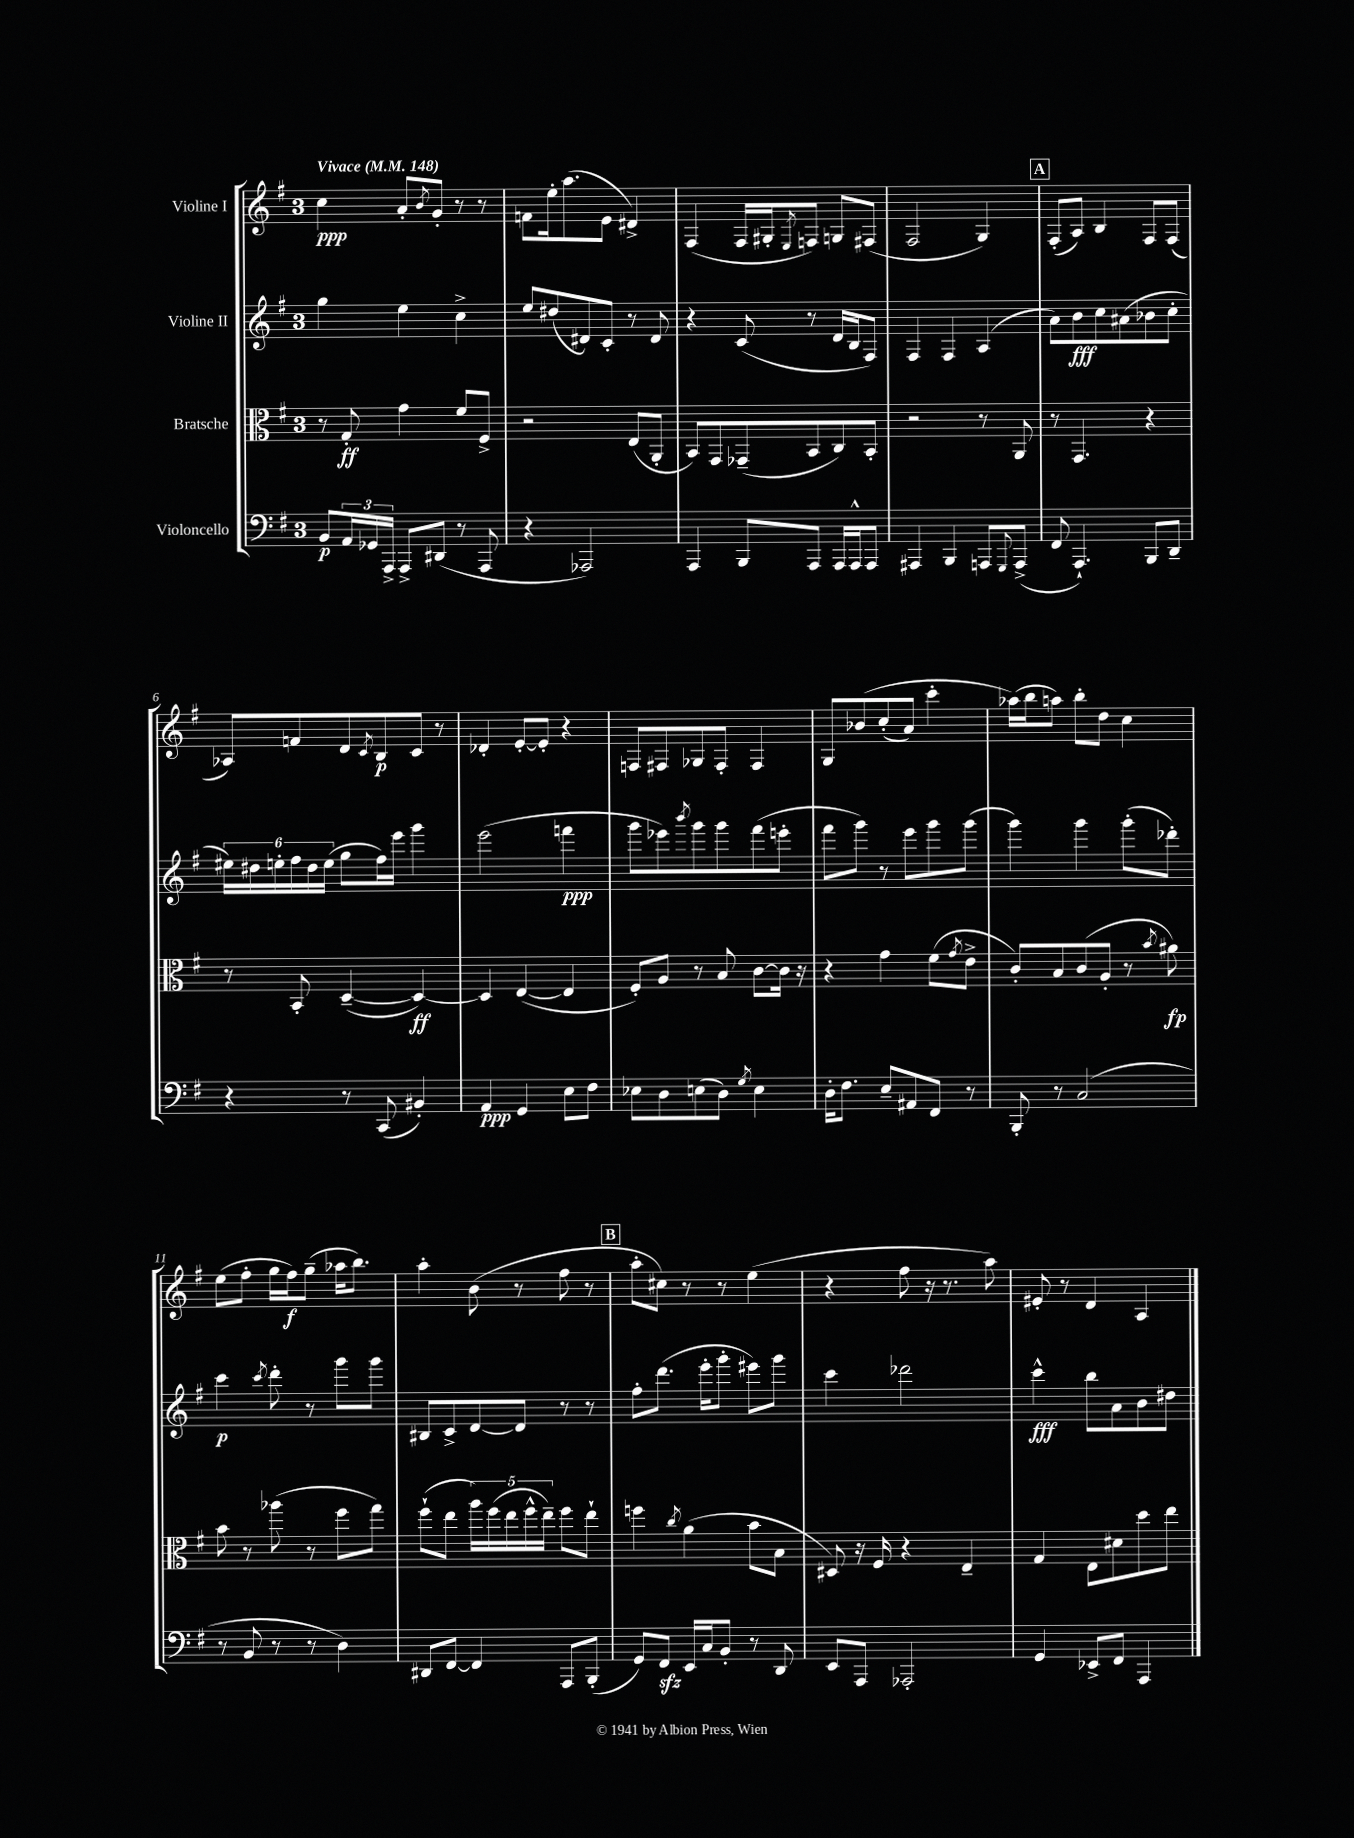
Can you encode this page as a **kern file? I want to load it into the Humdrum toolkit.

**kern	**dynam	**kern	**dynam	**kern	**dynam	**kern	**dynam
*part4	*part4	*part3	*part3	*part2	*part2	*part1	*part1
*staff4	*staff4	*staff3	*staff3	*staff2	*staff2	*staff1	*staff1
*I"Violoncello	*	*I"Bratsche	*	*I"Violine II	*	*I"Violine I	*
*clefF4	*	*clefC3	*	*clefG2	*	*clefG2	*
*k[f#]	*	*k[f#]	*	*k[f#]	*	*k[f#]	*
*M3/4	*	*M3/4	*	*M3/4	*	*M3/4	*
*MM148	*	*MM148	*	*MM148	*	*MM148	*
=1	=1	=1	=1	=1	=1	=1	=1
!	!	!	!	!	!	!LO:TX:a:B:t=Vivace	!
8BB/L	p	8r	.	4gg\	.	4cc\	ppp
24AA/L	.	8G'/	ff	.	.	.	.
24GG-X/	.	.	.	.	.	.	.
24AAA^/JJ	.	.	.	.	.	.	.
8AAA^/L	.	4g\	.	4ee\	.	8a'/L	.
.	.	.	.	.	.	8qb/	.
(8DD#X/J	.	.	.	.	.	8g'/J	.
8r	.	8f#/L	.	4cc^\	.	8r	.
8AAA/	.	8F#^/J	.	.	.	8r	.
=2	=2	=2	=2	=2	=2	=2	=2
4r	.	2r	.	8ee/L	.	8fn\L	.
.	.	.	.	(8dd#X/	.	16ee'\k	.
.	.	.	.	.	.	(8.aa\	.
2AAA-X/)	.	.	.	8d#X/)	.	.	.
.	.	.	.	8c'/J	.	8e\J	.
.	.	(8E/L	.	8r	.	4d#X^/)	.
.	.	8AA'/J	.	8d#/	.	.	.
=3	=3	=3	=3	=3	=3	=3	=3
4AAA/	.	8BB/L)	.	4r	.	(4F#/	.
.	.	8GG/	.	.	.	.	.
8BBB/L	.	(8GG-X~/	.	(8c/	.	16F#/LL	.
.	.	.	.	.	.	16G#X'/J	.
.	.	.	.	.	.	8qE/	.
8AAA/J	.	8BB/	.	8r	.	8Fn/J)	.
16AAA/LL	.	8C/)	.	16d/LL	.	8Gn/L	.
16AAA^^/J	.	.	.	16B/J	.	.	.
8AAA/J	.	8BB'/J	.	8F#/J)	.	(8F#X/J	.
=4	=4	=4	=4	=4	=4	=4	=4
4AAA#X/	.	2r	.	4F#/	.	2F#/	.
4BBB/	.	.	.	4F#/	.	.	.
8AAAn/L	.	8r	.	(4A/	.	4G/)	.
8qqGGG/	.	.	.	.	.	.	.
(8AAA^/J	.	8AA/	.	.	.	.	.
!!LO:REH:place=s1:t=A
=5	=5	=5	=5	=5	=5	=5	=5
8FF#/	.	8r	.	8a\L)	.	(8F#'/L	.
4.AAA`/)	.	4.GG/	.	8b\	fff	8A/J)	.
.	.	.	.	8cc\	.	4B/	.
.	.	.	.	(8a#X\	.	.	.
8BBB/L	.	4r	.	8b-X\	.	8F#/L	.
8DD~/J	.	.	.	8cc'\J	.	(8F#/J	.
!!LO:LB:g=z
=6	=6	=6	=6	=6	=6	=6	=6
4r	.	8r	.	24ee#X\LL)	.	8A-X/L)	.
.	.	.	.	24dd#X\	.	.	.
.	.	.	.	24een'\	.	.	.
.	.	8BB'/	.	24ff#\	.	8fn/	.
.	.	.	.	24dd#\	.	.	.
.	.	.	.	(24ee\JJ	.	.	.
8r	.	([4D~/	.	8gg\L	.	8d/	.
.	.	.	.	.	.	8qc/	.
(8CC/	.	.	.	16ff#\L)	.	8B/	p
.	.	.	.	16eee\JJ	.	.	.
4BB#X'/)	.	4D/_)	ff	4ggg\	.	8c/J	.
.	.	.	.	.	.	8r	.
=7	=7	=7	=7	=7	=7	=7	=7
4AA/	ppp	4D/]	.	(2eee\	.	4d-X'/	.
4GG/	.	([4E/	.	.	.	[8e'/L	.
.	.	.	.	.	.	8e'/J]	.
8E\L	.	4E/]	.	4fffn\	ppp	4r	.
8F#\J	.	.	.	.	.	.	.
=8	=8	=8	=8	=8	=8	=8	=8
8E-X\L	.	8F#'/L)	.	8ggg\L	.	8Fn/L	.
8D\	.	8A/J	.	8eee-X\)	.	8F#X/	.
.	.	.	.	8qbbb/	.	.	.
(8En\	.	8r	.	8ggg\	.	8G-X/	.
8D\J)	.	8B/	.	8ggg\	.	8F#'/J	.
8qG/	.	.	.	.	.	.	.
4E\	.	[8c\L	.	(8fff#\	.	4F#/	.
.	.	16c\Jk]	.	8eeen'\J	.	.	.
.	.	16r	.	.	.	.	.
=9	=9	=9	=9	=9	=9	=9	=9
16D'\KL	.	4r	.	8fff#\L	.	8G/L	.
8.F#\J	.	.	.	.	.	.	.
.	.	.	.	8ggg\J)	.	(8b-X/	.
8E~/L	.	4g\	.	8r	.	(8cc'/	.
8AA#X/	.	.	.	8eee\L	.	8a/J)	.
8FF#/J	.	(8f#\L	.	8ggg\	.	4ccc'\	.
.	.	8qg/	.	.	.	.	.
8r	.	8e^\J	.	(8ggg\J	.	.	.
=10	=10	=10	=10	=10	=10	=10	=10
8BBB'/	.	8c'/L)	.	4ggg\)	.	(16aa-X\LL)	.
.	.	.	.	.	.	16bb\J	.
8r	.	8B/	.	.	.	8aan\J)	.
(2C/	.	(8c/	.	4ggg\	.	8bb'\L	.
.	.	8A'/J	.	.	.	8dd\J	.
.	.	8r	.	(8ggg'\L	.	4cc\	.
.	.	8qb/	.	.	.	.	.
.	.	8a#X\)	fp	8ddd-X'\J)	.	.	.
!!LO:LB:g=z
=11	=11	=11	=11	=11	=11	=11	=11
8r	.	8b\	.	4ccc\	p	(8ee\L	.
8BB/	.	8r	.	.	.	8ff#'\J	.
.	.	.	.	8qccc/	.	.	.
8r	.	(8aa-X\	.	8ddd'\	.	16gg\LL	.
.	.	.	.	.	.	16ff#\J)	f
8r	.	8r	.	8r	.	(8gg~\J	.
4D\)	.	8ff#\L	.	8ggg\L	.	16aa-X\KL	.
.	.	.	.	.	.	8.bb\J)	.
.	.	8gg\J)	.	8ggg\J	.	.	.
=12	=12	=12	=12	=12	=12	=12	=12
8DD#X/L	.	(8ff#`\L	.	8B#X/L	.	4aa'\	.
[8FF#/J	.	8ee\J	.	8c^/	.	.	.
4FF#/]	.	20aa\LL)	.	[8d/	.	(8b\	.
.	.	(20ff#\	.	.	.	.	.
.	.	20ee\	.	.	.	.	.
.	.	.	.	8d/J]	.	8r	.
.	.	20ff#^^\	.	.	.	.	.
.	.	20ee~\JJ)	.	.	.	.	.
8AAA/L	.	8ff#\L	.	8r	.	8ff#\	.
(8BBB'/J	.	8ee`\J	.	8r	.	8r	.
!!LO:REH:place=s1:t=B
=13	=13	=13	=13	=13	=13	=13	=13
8GG/L)	.	4ffn\	.	8ff#'\L	.	8aa'\L	.
8FF#zz/J	.	.	.	(8.ddd\J	.	8cc#X\J)	.
.	.	8qcc/	.	.	.	.	.
16EE/LL	.	(4a\	.	.	.	8r	.
16C/J	.	.	.	16eee'\KL	.	.	.
8BB'/J	.	.	.	8ggg'\J	.	8r	.
8r	.	8b\L	.	8eee#X\L)	.	(4ee\	.
8DD/	.	8B\J	.	8ggg\J	.	.	.
=14	=14	=14	=14	=14	=14	=14	=14
8EE/L	.	8D#X/)	.	4ccc\	.	4r	.
8AAA/J	.	16r	.	.	.	.	.
.	.	16F#/	.	.	.	.	.
2AAA-X'/	.	4r	.	2ddd-X\	.	8ff#\	.
.	.	.	.	.	.	16r	.
.	.	.	.	.	.	8.r	.
.	.	4E~/	.	.	.	.	.
.	.	.	.	.	.	8aa\)	.
=15	=15	=15	=15	=15	=15	=15	=15
4GG/	.	4G/	.	4ccc^^\	fff	8e#X'/	.
.	.	.	.	.	.	8r	.
8EE-X^/L	.	8E\L	.	8bb\L	.	4d/	.
8FF#/J	.	8d#X\	.	8a\	.	.	.
4AAA/	.	8dd\	.	8b\	.	4A/	.
.	.	8ee\J	.	8dd#X\J	.	.	.
==	==	==	==	==	==	==	==
*-	*-	*-	*-	*-	*-	*-	*-
